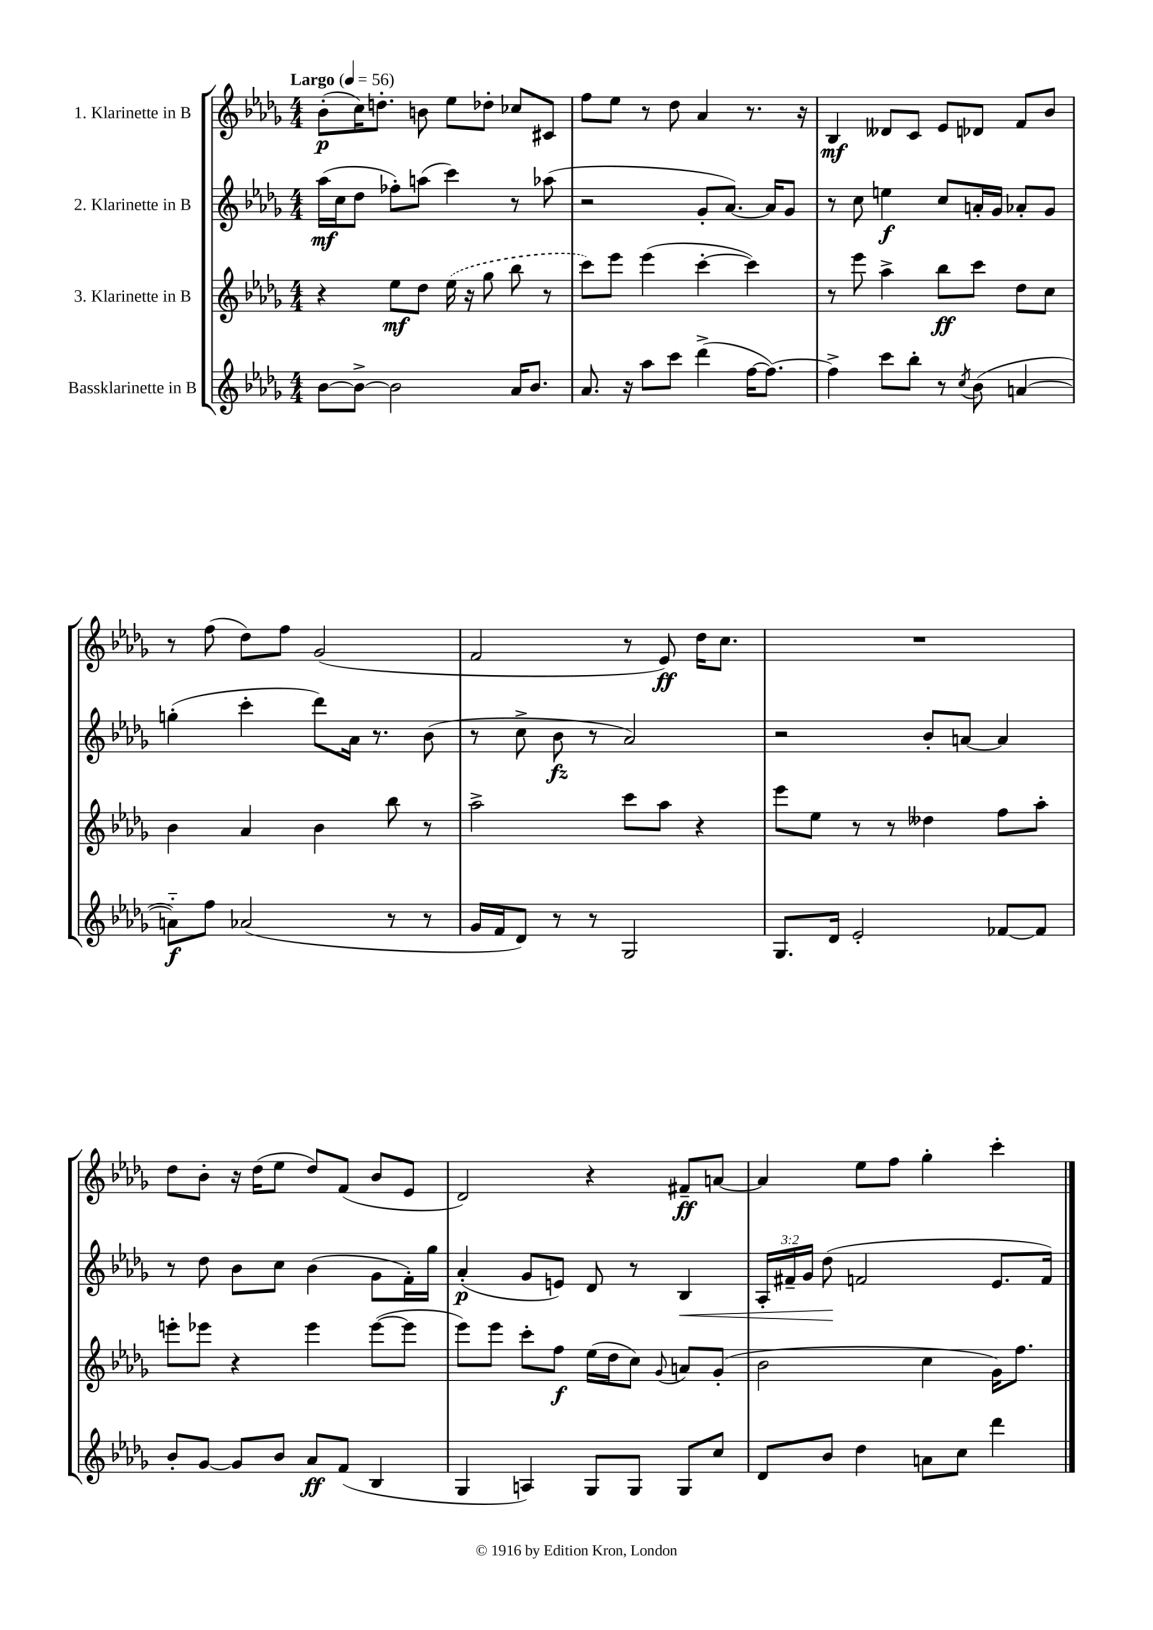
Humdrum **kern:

**kern	**kern	**kern	**kern
*staff4	*staff3	*staff2	*staff1
*clefG2	*clefG2	*clefG2	*clefG2
*k[b-e-a-d-g-]	*k[b-e-a-d-g-]	*k[b-e-a-d-g-]	*k[b-e-a-d-g-]
*M4/4	*M4/4	*M4/4	*M4/4
*MM56	*MM56	*MM56	*MM56
[8b-	4r	(16aa-	(8b-'
.	.	16cc	.
8b-^_	.	8dd-	16cc)
.	.	.	8.dd'
2b-]	8ee-	8ff-')	.
.	8dd-	(8aa	8b
.	(16ee-	4ccc)	8ee-
.	16r	.	.
.	8gg-	.	8dd-'
16a-	8bb-	8r	8cc-
8.b-	.	.	.
.	8r	(8aa-	8c#
=	=	=	=
8.a-	8ccc)	2r	8ff
.	8eee-	.	8ee-
16r	.	.	.
8aa-	(4eee-	.	8r
8ccc	.	.	8dd-
(4ddd-^	[4ccc'	8g-'	4a-
.	.	[8.a-)	.
[16ff	4ccc])	.	8.r
8.ff_)	.	16a-]	.
.	.	8g-	.
.	.	.	16r
=	=	=	=
4ff^]	8r	8r	4B-
.	8eee-	8cc	.
8ccc	4aa-^	4ee	8d--
8bb-'	.	.	8c
8r	8bb-	8cc	8e-
8qcc	.	.	.
(8b-	8ccc	16a'	8d-
.	.	16g-	.
[4a	8dd-	8a-'	8f
.	8cc	8g-	8b-
=	=	=	=
8a'~])	4b-	(4gg'	8r
8ff	.	.	(8ff
(2a-	4a-	4ccc'	8dd-)
.	.	.	8ff
.	4b-	8ddd-)	(2g-
.	.	16a-	.
.	.	8.r	.
8r	8bb-	.	.
8r	8r	(8b-	.
=	=	=	=
16g-	2aa-^	8r	2f
16f	.	.	.
8d-)	.	8cc^	.
8r	.	8b-	.
8r	.	8r	.
2G-	8ccc	2a-)	8r
.	8aa-	.	8e-)
.	4r	.	16dd-
.	.	.	8.cc
=	=	=	=
8.G-	8eee-	2r	1r
.	8ee-	.	.
16d-	.	.	.
2e-'	8r	.	.
.	8r	.	.
.	4dd--	8b-'	.
.	.	[8a	.
[8f-	8ff	4a]	.
8f-]	8aa-'	.	.
=	=	=	=
8b-'	8eee'	8r	8dd-
[8g-	8eee-	8dd-	8b-'
8g-]	4r	8b-	16r
.	.	.	(16dd-
8b-	.	8cc	8ee-
8a-	4eee-	(4b-	8dd-)
(8f	.	.	(8f
4B-	([8eee-	8g-	8b-
.	8eee-]	16f')	8e-
.	.	16gg-	.
=	=	=	=
4G-	8eee-)	(4a-'	2d-)
.	8eee-	.	.
4A)	8ccc'	8g-	.
.	8ff	8e)	.
8G-	(16ee-	8d-	4r
.	16dd-	.	.
8G-	8cc)	8r	.
.	8qqg-	.	.
8G-	8a	4B-	8f#~
8cc	(8g-'	.	[8a
=	=	=	=
8d-	2b-	24A-'	4a]
.	.	24f#~	.
.	.	24g-	.
8b-	.	(8dd-	.
4dd-	.	2f	8ee-
.	.	.	8ff
8a	4cc	.	4gg-'
8cc	.	.	.
4ddd-	16g-)	8.e-	4ccc'
.	8.ff	.	.
.	.	16f)	.
==	==	==	==
*-	*-	*-	*-
